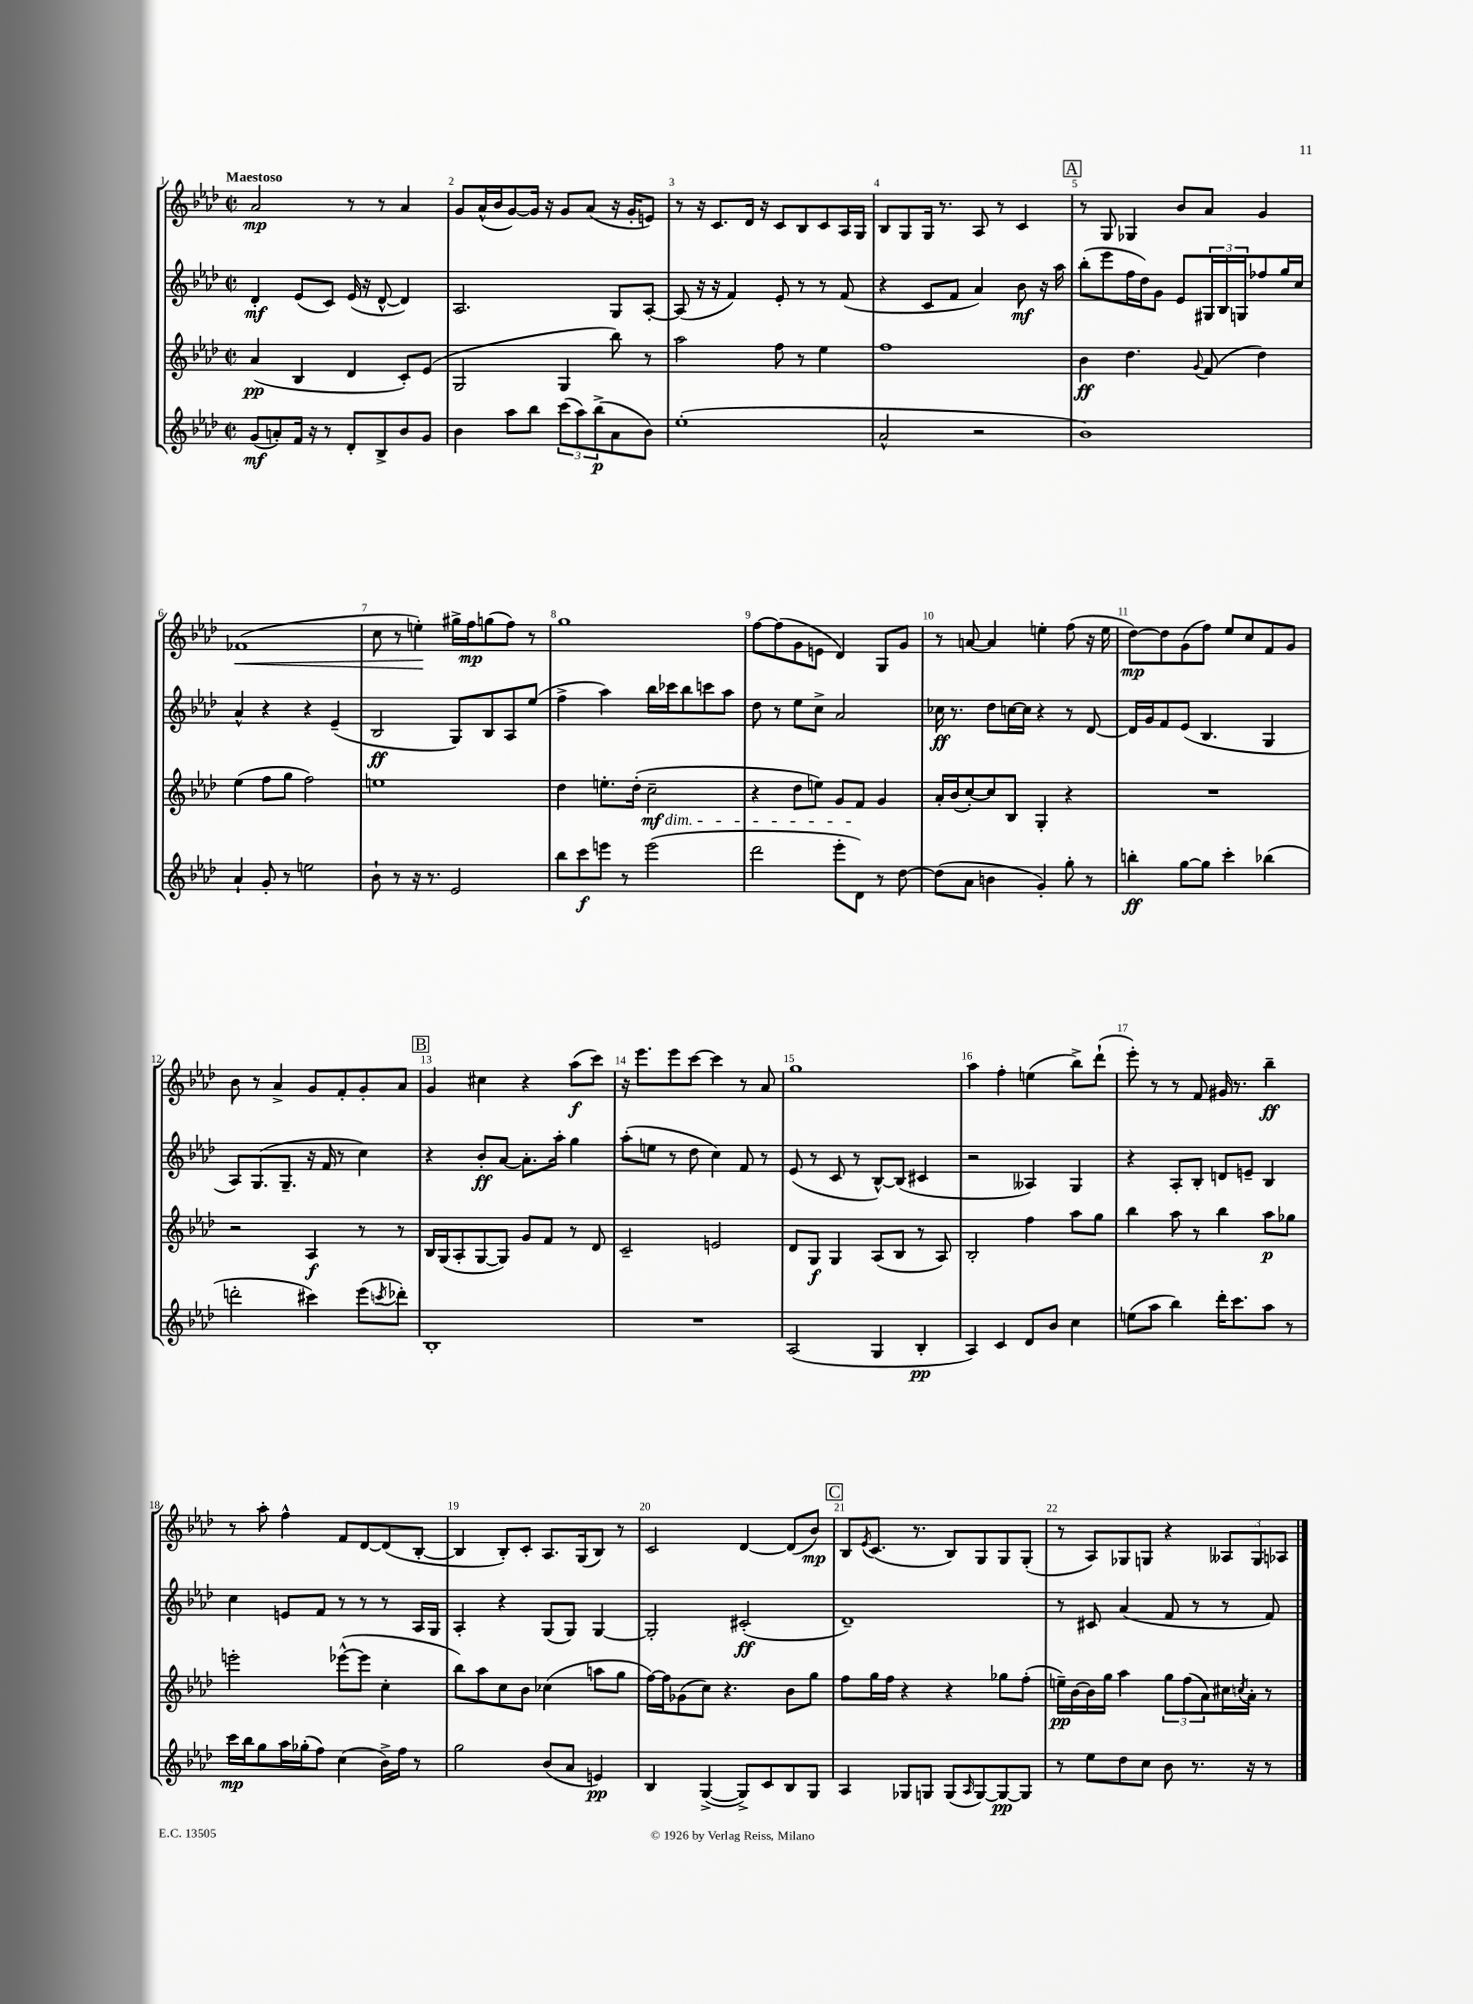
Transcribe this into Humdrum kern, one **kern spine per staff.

**kern	**kern	**kern	**kern
*staff4	*staff3	*staff2	*staff1
*clefG2	*clefG2	*clefG2	*clefG2
*k[b-e-a-d-]	*k[b-e-a-d-]	*k[b-e-a-d-]	*k[b-e-a-d-]
*M2/2	*M2/2	*M2/2	*M2/2
*met(c|)	*met(c|)	*met(c|)	*met(c|)
(8g/L	(4a-/	4d-'/	2a-/
8a'/)	.	.	.
16f/Jk	4B-/	(8e-/L	.
16r	.	.	.
8r	.	8c/J)	.
8d-'/L	4d-/	(16e-/	8r
.	.	16r	.
8B-^/	.	[8d-^^/	8r
8b-/	8c'/L)	4d-/])	4a-/
8g/J	(8e-/J	.	.
=	=	=	=
4b-\	2G/	2.A-/	8g/L
.	.	.	(16a-^^/L
.	.	.	16b-/J
8aa-\L	.	.	[8g/)
8bb-\J	.	.	16g/]Jk
.	.	.	16r
(12ccc\L	4G/	.	8g/L
12aa-\)	.	.	.
.	.	.	(8a-/J
(12bb-^\	.	.	.
8a-\	8bb-\)	8G/L	16r
.	.	.	16g'/LK
8b-\J)	8r	[8A-'/J	8e/J)
=	=	=	=
(1ee-'	2aa-\	(8A-/]	8r
.	.	16r	16r
.	.	16r	8.c/L
.	.	4f/)	.
.	.	.	16d-/Jk
.	.	.	16r
.	8ff\	8e-'/	8c/L
.	8r	8r	8B-/
.	4ee-\	8r	8c/
.	.	(8f/	16A-/L
.	.	.	16G/JJ
=	=	=	=
2a-^^/	1ff	4r	8B-/L
.	.	.	8G/
.	.	8c/L	16G/Jk
.	.	.	8.r
.	.	8f/J	.
2r	.	4a-/)	8A-/
.	.	.	8r
.	.	8b-\	4c/
.	.	16r	.
.	.	16aa-\	.
=	=	=	=
1b-)	4b-\	(8bb-'\L	8r
.	.	8eee-\	8G/
.	4.dd-\	16ff\L	4G-/
.	.	16dd-\J)	.
.	.	8g\J	.
.	.	8e-/L	8b-/L
.	8qqg/	.	.
.	(8f/	24G#/L	8a-/J
.	.	24B-/	.
.	.	24G/J	.
.	4dd-\)	8ff-/	4g/
.	.	16gg/L	.
.	.	16cc/JJ	.
=	=	=	=
4a-`/	(4ee-\	4a-^^/	(1f-
8g'/	8ff\L	4r	.
8r	8gg\J	.	.
2ee\	2ff\)	4r	.
.	.	(4e-~/	.
=	=	=	=
8b-`\	1ee	2B-/	8cc\
8r	.	.	8r
16r	.	.	4ee'\)
8.r	.	.	.
2e-/	.	8G/L)	16gg#^\LL
.	.	.	16ff\J
.	.	8B-/	(8gg\
.	.	8A-/	8ff\J)
.	.	(8ee-/J	8r
=	=	=	=
8bb-\L	4dd-\	4ff^\	1gg
8ccc\	.	.	.
8eee\J	8.ee'\L	4aa-\)	.
8r	.	.	.
.	(16dd-'\Jk	.	.
(2eee\	2cc~\	16bb-\LL	.
.	.	16ccc-\J	.
.	.	8bb-\	.
.	.	8ccc\	.
.	.	8aa-\J	.
=	=	=	=
2ddd-\	4r	8dd-\	[8ff\L
.	.	8r	(8ff\]
.	8dd-\L	8ee-\L	8g\
.	8ee\J)	8cc^\J	8e\J
8eee-'\L	8g/L	2a-/	4d-/)
8d-\J)	8f/J	.	.
8r	4g/	.	8G/L
[8dd-\	.	.	8g/J
=	=	=	=
(8dd-\]L	16a-'/LL	16cc-\	8r
.	(16b-/J	8.r	.
8a-\J	[8cc'/)	.	[8a/
4b\	8cc/]	8dd-\L	4a/]
.	8B-/J	[16cc\L	.
.	.	16cc\]JJ	.
4g'/)	4G'/	4r	4ee'\
8gg'\	4r	8r	(8ff\
8r	.	[8d-/	16r
.	.	.	16ee\
=	=	=	=
4bb'\	1r	16d-/]LL	[8dd-\L)
.	.	16g/J	.
.	.	8f/	8dd-\]
[8gg\L	.	(8e-/J	(8g\
8gg\]J	.	4.B-/	8ff\J)
4ccc'\	.	.	8ee-/L
.	.	.	8cc/
(4bb-\	.	4G/	8f/
.	.	.	8g/J
=	=	=	=
2ddd'\	2r	8A-/L)	8b-\
.	.	(8.G/	8r
.	.	.	4a-^/
.	.	8.G~/J	.
4ccc#\)	4A-/	16r	8g/L
.	.	16f/	.
.	.	8r	8f'/
(8eee-\L	8r	4cc\)	8g'/
8qccc/	.	.	.
8ddd-'\J)	8r	.	8a-/J
=	=	=	=
1B-'	16B-/LL	4r	4g/
.	(16G/J	.	.
.	8A-'/	.	.
.	[8G/	8b-'/L	4cc#\
.	8G/]J)	[8a-/J	.
.	8g/L	8.a-'\]L	4r
.	8f/J	.	.
.	.	16aa-'\Jk	.
.	8r	4gg\	(8aa-\L
.	8d-/	.	8ccc\J)
=	=	=	=
1r	2c~/	(8aa-'\L	16r
.	.	.	8.eee-\L
.	.	8ee\J	.
.	.	8r	8eee-\
.	.	8dd-\	[8ccc\J
.	2e/	4cc\)	4ccc\]
.	.	8f/	8r
.	.	8r	8a-/
=	=	=	=
(2A-/	8d-/L	(8e-/	1gg
.	8G/J	8r	.
.	4G/	8c/	.
.	.	8r	.
4G/	(8A-/L	[8B-^^/L)	.
.	8B-/J	(8B-/]J	.
4B-'/	8r	4c#/	.
.	8A-/)	.	.
=	=	=	=
4A-/)	2B-'/	2r	4aa-\
4c/	.	.	4ff'\
8d-/L	4ff\	4A--/)	(4ee\
8b-/J	.	.	.
4cc\	8aa-\L	4G/	8bb-^\L)
.	8gg\J	.	(8ddd-`\J
=	=	=	=
(8ee\L	4bb-\	4r	8eee-'\)
8aa-\J	.	.	8r
4bb-\)	8aa-\	8A-'/L	8r
.	8r	8B-'/J	8f/
16ddd-'\LK	4bb-\	8d/L	16g#/
8.ccc\	.	.	8.r
.	.	8e~/J	.
8aa-\J	8aa-\L	4B-/	4bb-~\
8r	8gg-\J	.	.
=	=	=	=
16ccc\LL	2eee'\	4cc\	8r
16bb-\J	.	.	.
8gg\	.	.	8aa-'\
16aa-\L	.	8e/L	4ff^^\
(16gg-'\J	.	.	.
8ff\J)	.	8f/J	.
(4cc\	([8eee-^^\L	8r	8f/L
.	8eee-\]J	8r	[8d-/
16b-^\LL)	4cc'\	8r	(8d-/]
16ff\JJ	.	.	.
8r	.	16A-/LL	[8B-'/J
.	.	16G/JJ	.
=	=	=	=
2gg\	8bb-\L)	4A-'/	4B-/]
.	8aa-\	.	.
.	8cc\	4r	8B-'/L)
.	8b-\J	.	8c'/J
(8b-/L	(4cc-\	(8G/L	8.A-/L
8a-/J	.	8G/J)	.
.	.	.	(16G/k
4e/)	8aa\L	[4G/	8B-/J)
.	8gg\J	.	8r
=	=	=	=
4B-/	[16ff\LL)	2G'/]	2c/
.	16ff\]J	.	.
.	(8g-\	.	.
([4G^/	8cc\J)	.	.
.	4.r	.	.
8G^/]L)	.	(2c#'/	[4d-/
8c/	.	.	.
8B-/	8b-\L	.	(8d-/]L
8G/J	8gg\J	.	8b-/J)
=	=	=	=
4A-/	8ff\L	1d-~)	8B-/L
.	.	.	8qe-/
.	16gg\L	.	(8.c/J
.	16ff\JJ	.	.
8G-/L	4r	.	.
.	.	.	8.r
8G/J	.	.	.
(8G/L	4r	.	8B-/L)
16qqA-/	.	.	.
[8G/)	.	.	8G/
8G/_	8gg-\L	.	8G/
8G/]J	(8ff'\J	.	(8G'/J
=	=	=	=
8r	16ee~\LL)	8r	8r
.	[16b-\	.	.
8ee-\L	16b-\]	8c#/	8A-/L)
.	16gg\JJ	.	.
8dd-\	4aa-\	(4a-/	8G-/
8cc\J	.	.	8G/J
8b-\	12gg\L	8f/	4r
.	(12ff\	.	.
8.r	.	8r	.
.	12a-\)	.	.
.	16cc#\L	8r	12A--/L
.	8qcc/	.	.
16r	16a-'\JJ	.	.
.	.	.	12G/
8r	8r	8f/)	.
.	.	.	12A-/J
==	==	==	==
*-	*-	*-	*-
